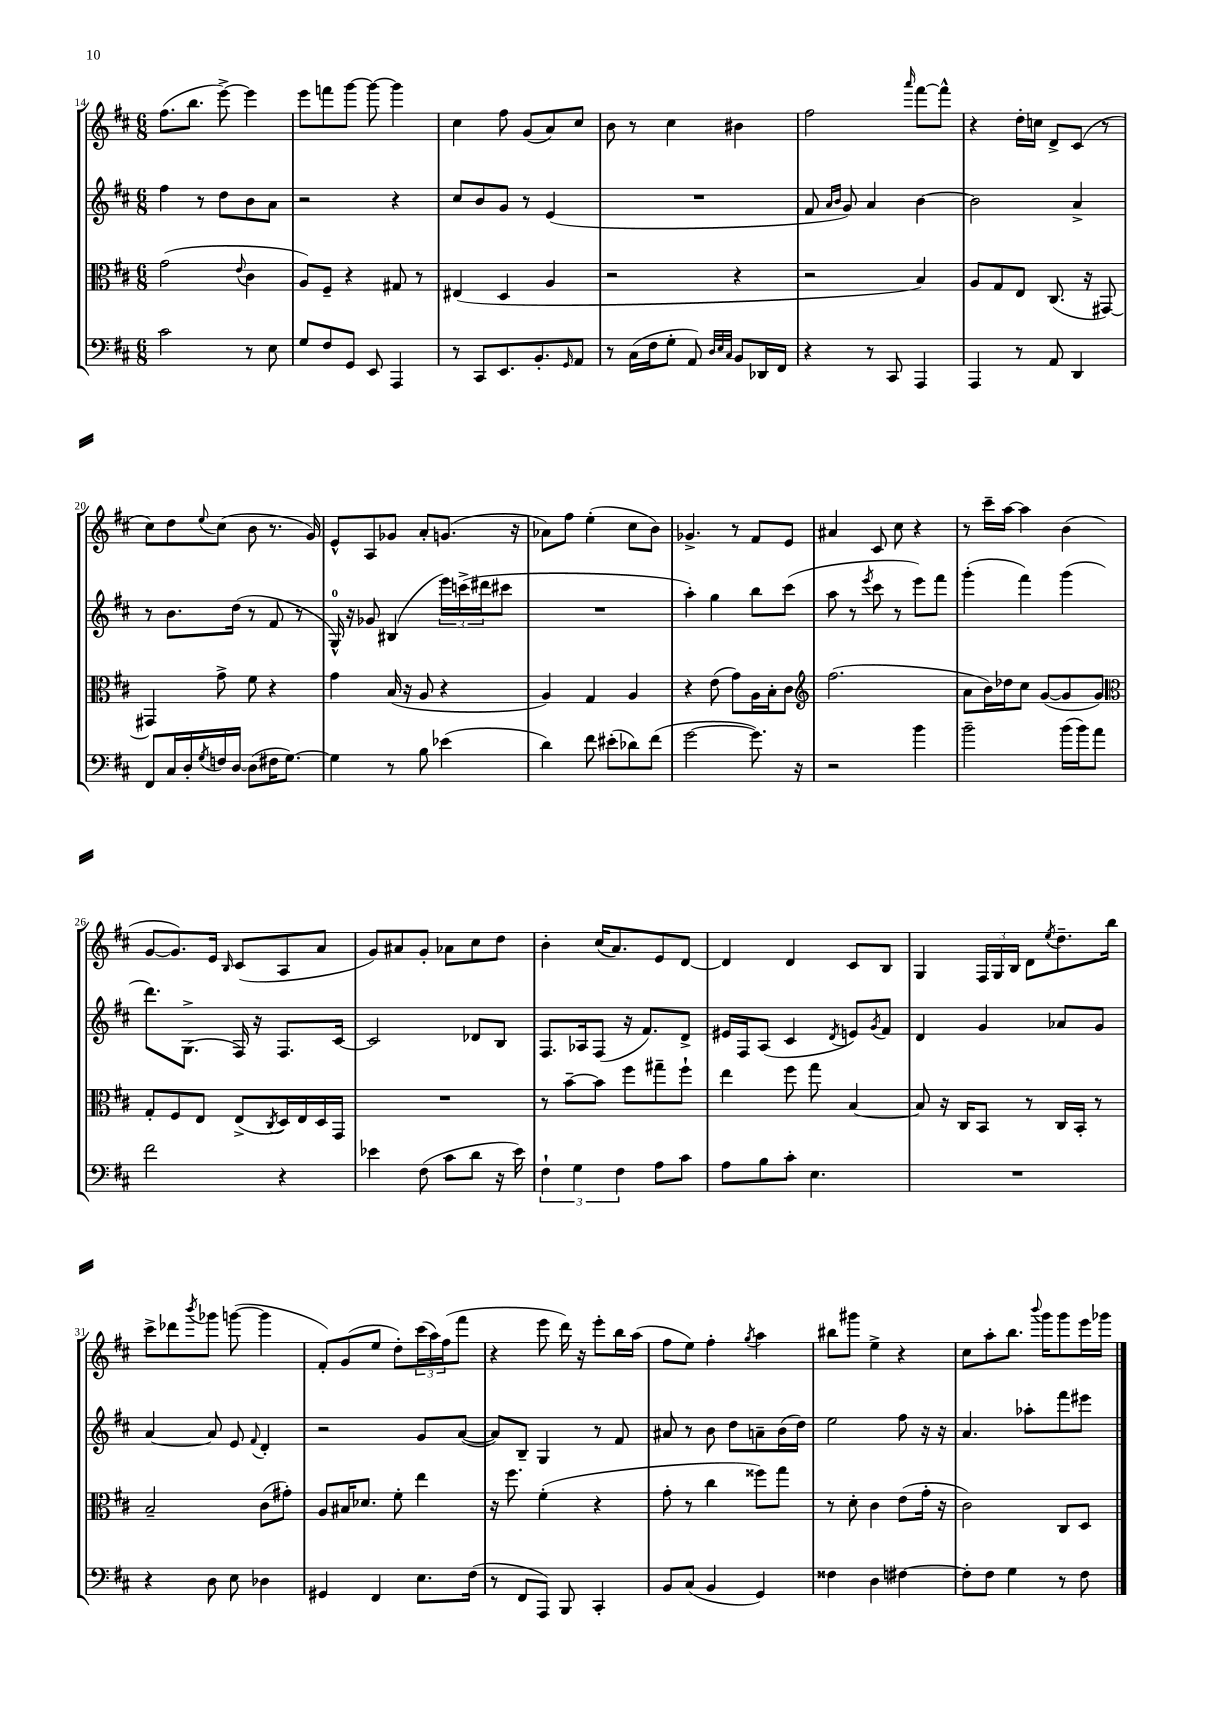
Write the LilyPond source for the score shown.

<<
\new StaffGroup <<
\new Staff = "s0" {
    \clef treble \key d \major \numericTimeSignature \time 6/8
    fis''8.( b''8. e'''8~->) e'''4 |
    e'''8 f'''8 g'''8~ g'''8~ g'''4 |
    cis''4 fis''8 g'8( a'8) cis''8 |
    b'8 r8 cis''4 bis'4 |
    fis''2 \grace { a'''16 } fis'''8~ fis'''8-^ |
    r4 d''16-. c''16 d'8-> cis'8( r8 |
    cis''8) d''8 \appoggiatura { e''8 } cis''8( b'8 r8. g'16) |
    e'8-^ a8 ges'8 a'8-. g'8.( r16 |
    aes'8) fis''8 e''4-.( cis''8 b'8) |
    ges'4.-> r8 fis'8 e'8 |
    ais'4 cis'8 cis''8 r4 |
    r8 cis'''16-- a''16~ a''4 b'4( |
    g'8~ g'8.) e'16 \grace { b16 } cis'8( a8 a'8 |
    g'8) ais'8 g'8-. aes'8 cis''8 d''8 |
    b'4-. cis''16( a'8.) e'8 d'8~ |
    d'4 d'4 cis'8 b8 |
    g4 \tuplet 3/2 { fis16 g16 b16 } d'8 \acciaccatura { e''8 } d''8.-- b''16 |
    cis'''8-> des'''8 \acciaccatura { b'''8 } ges'''8 g'''8~( g'''4 |
    fis'8-.) g'8( e''8 d''8-.) \tuplet 3/2 { cis'''16( a''16) fis''16( } fis'''8 |
    r4 e'''8 d'''16) r16 e'''8-. b''16 a''16( |
    fis''8 e''8) fis''4-. \acciaccatura { g''8 } a''4 |
    bis''8 gis'''8 e''4-> r4 |
    cis''8 a''8-. b''8. \appoggiatura { b'''8 } g'''16 g'''8 e'''16 ges'''16 \bar "|." |
}
\new Staff = "s1" {
    \clef treble \key d \major \numericTimeSignature \time 6/8
    fis''4 r8 d''8 b'8 a'8 |
    r2 r4 |
    cis''8 b'8 g'8 r8 e'4( |
    R2. |
    fis'8 \grace { a'16 b'16 } g'8) a'4 b'4~ |
    b'2 a'4-> |
    r8 b'8. d''16( r8 fis'8 r8 |
    g16-0-^) r16 ges'8 bis4( \tuplet 3/2 { e'''16) c'''16->( dis'''16 } cis'''8 |
    R2. |
    a''4-.) g''4 b''8 cis'''8( |
    a''8 r8 \acciaccatura { e'''8 } cis'''8 r8 e'''8) fis'''8 |
    g'''4-.( fis'''4) g'''4( |
    d'''8.) g8.->( fis16) r16 fis8. cis'16~ |
    cis'2 des'8 b8 |
    fis8. aes16 fis8( r16 fis'8.) d'8-> |
    eis'16 fis16 a8( cis'4 \acciaccatura { d'8 } e'8) \acciaccatura { g'8 } fis'8 |
    d'4 g'4 aes'8 g'8 |
    a'4~ a'8 e'8 \appoggiatura { fis'8 } d'4-. |
    r2 g'8 a'8~( |
    a'8) b8-- g4 r8 fis'8 |
    ais'8 r8 b'8 d''8 a'8-- b'16( d''16) |
    e''2 fis''8 r16 r16 |
    a'4. aes''8-. fis'''8 eis'''8 \bar "|." |
}
\new Staff = "s2" {
    \clef alto \key d \major \numericTimeSignature \time 6/8
    g'2( \appoggiatura { e'8 } cis'4 |
    a8) fis8-- r4 gis8 r8 |
    eis4( d4 a4 |
    r2 r4 |
    r2 b4) |
    a8 g8 e8 cis8.( r16 gis,8~) |
    gis,4 g'8-> fis'8 r4 |
    g'4 b16( r16 a8 r4 |
    a4) g4 a4 |
    r4 e'8( g'8) a16 b16-. cis'8 |
    \clef treble fis''2.( |
    a'8 b'16) des''16 cis''8 g'8~( g'8 g'8) |
    \clef alto g8-. fis8 e8 e8->( \acciaccatura { cis8 } d16) e16 d16 g,16 |
    R2. |
    r8 b'8~-- b'8 fis''8 gis''8-- fis''8-! |
    e''4 fis''8 g''8 b4~ |
    b8 r16 cis16 b,8 r8 cis16 b,16-. r8 |
    b2-- cis'8( gis'8-.) |
    a8 bis16 des'8. fis'8-. e''4 |
    r16 fis''8. fis'4-.( r4 |
    g'8-. r8 cis''4 fisis''8) g''8 |
    r8 d'8-. cis'4 e'8( g'16-. r16 |
    cis'2) cis8 d8 \bar "|." |
}
\new Staff = "s3" {
    \clef bass \key d \major \numericTimeSignature \time 6/8
    cis'2 r8 e8 |
    g8 fis8 g,8 e,8 a,,4 |
    r8 cis,8 e,8. b,8.-. \grace { g,16 } a,8 |
    r8 cis16( fis16 g8-. a,8) \grace { d32 e32 cis32 } b,8 des,16 fis,16 |
    r4 r8 cis,8 a,,4 |
    a,,4 r8 a,8 d,4 |
    fis,8 cis16 d16-. \acciaccatura { g8 } f16 d16~ d8( fis16 g8.~) |
    g4 r8 b8 ees'4( |
    d'4) fis'8 eis'8-.( des'8) fis'8( |
    g'2~ g'8.) r16 |
    r2 b'4 |
    b'2-- b'16( b'16) a'8 |
    fis'2 r4 |
    ees'4 fis8( cis'8 d'8 r16 ees'16) |
    \tuplet 3/2 { fis4-! g4 fis4 } a8 cis'8 |
    a8 b8 cis'8-. e4. |
    R2. |
    r4 d8 e8 des4 |
    gis,4 fis,4 e8. fis16( |
    r8 fis,8 a,,8) b,,8 cis,4-. |
    b,8 cis8( b,4 g,4) |
    fisis4 d4 fis4~ |
    fis8-. fis8 g4 r8 fis8 \bar "|." |
}
>>
>>
\layout { \context { \Score currentBarNumber = #14 } }
